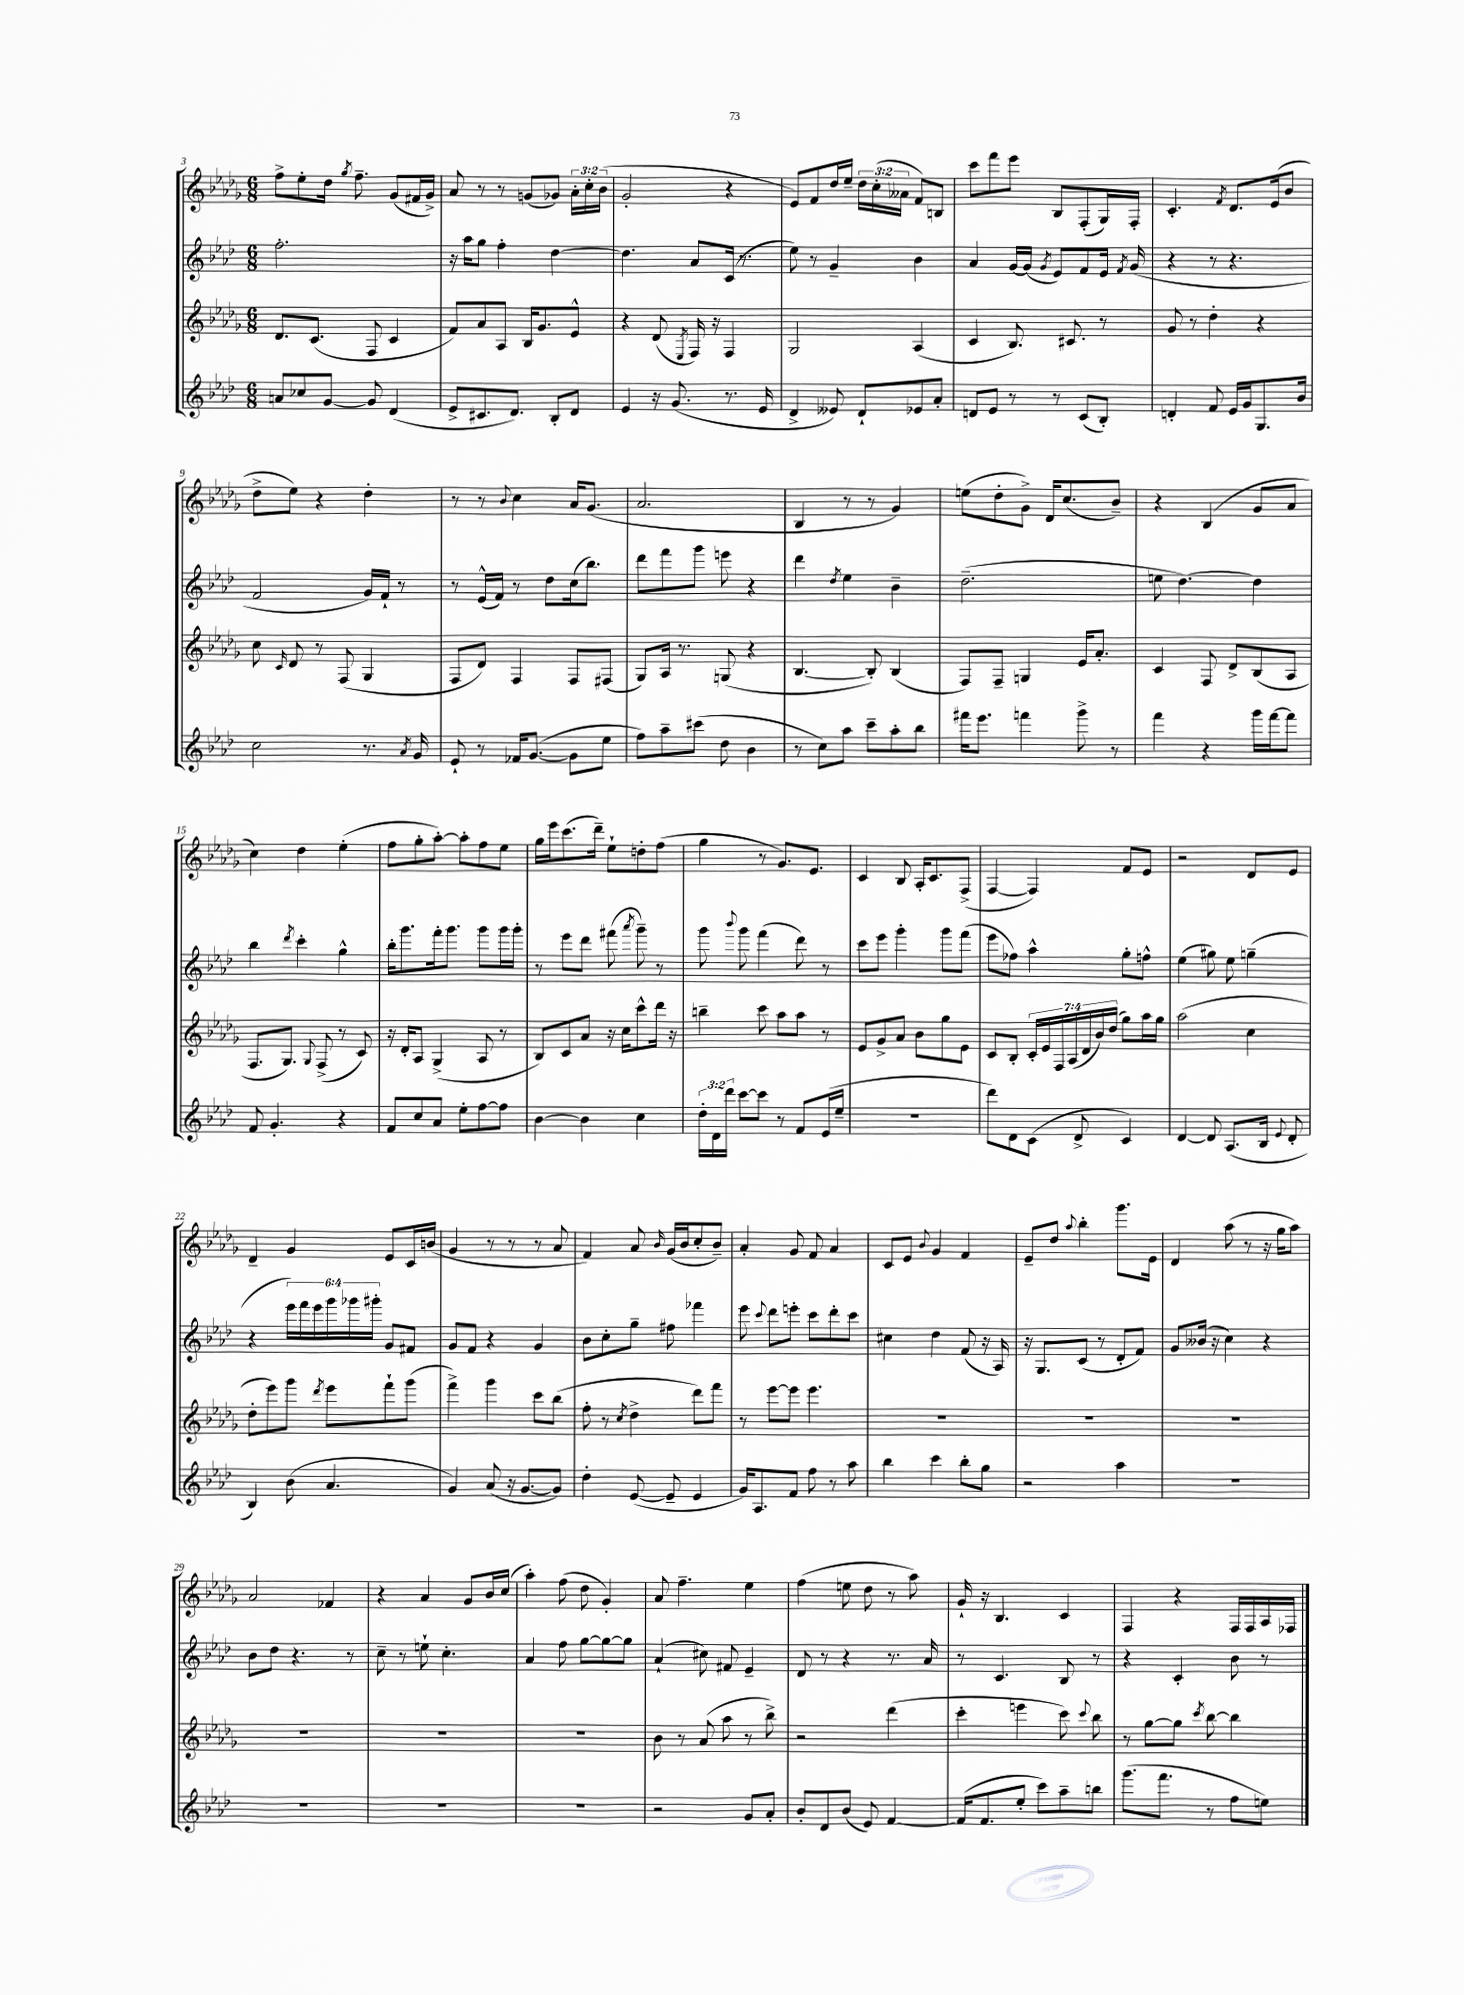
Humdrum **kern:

**kern	**kern	**kern	**kern
*staff4	*staff3	*staff2	*staff1
*clefG2	*clefG2	*clefG2	*clefG2
*k[b-e-a-d-]	*k[b-e-a-d-g-]	*k[b-e-a-d-]	*k[b-e-a-d-g-]
*M6/8	*M6/8	*M6/8	*M6/8
8a/L	8.d-/L	2.ff'\	8ff^\L
8cc-/	.	.	8ee-'\
.	(8.c/J	.	.
[8g/J	.	.	16dd-\Jk
.	.	.	8qgg-/
.	.	.	8.ff~\
8g/]	8F/	.	.
(4d-/	4c/	.	(8g-/L
.	.	.	16f#/L
.	.	.	16g-^/JJ)
=	=	=	=
8e-^/L	8f/L)	16r	8a-/
.	.	16aa-\LK	.
8.c#/	8a-/	8gg\J	8r
.	8A-/J	4ff'\	8r
8.d-/J)	.	.	.
.	16B-/LK	.	(8g/L
.	8.g-/	.	.
8B-'/L	.	[4dd-\	8g-/J)
8d-/J	8e-^^/J	.	24a-'\LL
.	.	.	24cc'\
.	.	.	(24b-\JJ
=	=	=	=
4e-/	4r	4.dd-\]	2g-'/
16r	(8d-/	.	.
(8.g/	.	.	.
.	8qE-/	.	.
.	16F/)	8a-/L	.
.	16r	.	.
8.r	4F/	(16c/Jk	4r
.	.	8.r	.
16e-/	.	.	.
=	=	=	=
4d-^/	2G-/	8ee-\)	8e-/L)
.	.	8r	8f/
8e--/)	.	4g~/	16dd-/L
.	.	.	16ee-~/JJ
8d-`/L	.	.	24dd-\LL
.	.	.	(24cc'\
.	.	.	24a--\JJ
8e-/	(4A-/	4b-\	8f/L)
8a-'/J	.	.	8B/J
=	=	=	=
8d/L	4c/	4a-/	8ccc\L
8e-/J	.	.	8fff\
8r	8.B-/)	[16g/LL	8eee-\J
.	.	(16g/]JJ	.
.	.	8qg/	.
8r	.	8e-/L)	8B-/L
.	8.c#/	.	.
(8c/L	.	8f/	(8F'/
8B-'/J)	8r	16e-/Jk	16G-/L)
.	.	8qf/	.
.	.	(16g/	16F'/JJ
=	=	=	=
4d'/	8g-/	4r	4.c'/
.	8r	.	.
8f/	4dd-'\	8r	.
.	.	.	8qf/
16e-/LL	.	4.r	8.d-/L
16g/J	.	.	.
8.G/	4r	.	.
.	.	.	(16e-/k
.	.	.	8b-/J
16b-/Jk	.	.	.
=	=	=	=
2cc\	8cc\	2f/	8dd-^\L
.	16qqc/	.	.
.	8d-/	.	8ee-\J)
.	8r	.	4r
.	(8F/	.	.
8.r	4G-/	16g/LL)	4dd-'\
.	.	16f`/JJ	.
.	.	8r	.
8qa-/	.	.	.
16g/	.	.	.
=	=	=	=
8e-`/	8F/L	8r	8r
8r	8d-/J)	(16e-^^/LL	8r
.	.	16f/JJ)	.
.	.	.	8qqb-/
16f-/LK	4F/	8r	4cc\
([8.g/J	.	.	.
.	.	8dd-\L	.
8g\]L	8F/L	(16cc\k	16a-/LK
.	.	8.bb-\J)	(8.g-/J
8ee-\J	(8F#/J	.	.
=	=	=	=
8ff\L)	8G-/L)	8ddd-\L	2.a-/
8aa-~\	16A-/Jk	8fff\	.
.	8.r	.	.
(8ccc#\J	.	8ggg\J	.
8dd-\	(8G/	8eee\	.
4b-\	4r	4r	.
=	=	=	=
8r	[4.B-/	4ddd-\	4B-/
8cc\L)	.	.	.
.	.	8qdd-/	.
8aa-\J	.	4ee-\	8r
8ccc~\L	8B-'/])	.	8r
8aa-'\	(4B-/	4b-~\	4g-/)
8bb-\J	.	.	.
=	=	=	=
16fff#\LK	8F/L)	(2.dd-~\	(8ee\L
8.eee-\J	.	.	.
.	8F~/J	.	8dd-'\
4fff\	4G/	.	8g-^\J)
.	.	.	16d-/LK
.	.	.	(8.cc/
8ggg^\	16e-/LK	.	.
.	8.a-'/J	.	.
8r	.	.	8b-~/J)
=	=	=	=
4fff\	4c/	8ee\	4r
.	.	[4.dd-\)	.
4r	8F/	.	(4B-/
.	8d-^/L	.	.
16ggg\LL	(8B-/	4dd-\]	8g-/L
[16fff\J	.	.	.
8fff\]J	8A-/J	.	8a-/J
=	=	=	=
8f/	8.F/L	4bb-\	4cc\)
4.g'/	.	.	.
.	8.G-/J)	.	.
.	.	8qddd-/	.
.	.	4ccc'\	4dd-\
.	8qqG-/	.	.
.	(8F^/	.	.
4r	8r	4gg^^\	(4ee-'\
.	8c/)	.	.
=	=	=	=
8f/L	16r	16bb-'\LK	8ff\L
.	16d-'/LK	8.ggg\	.
8cc/	8A-/J	.	8gg-'\
8a-/J	(4G-^/	16fff'\k	[8aa-'\J)
.	.	8.ggg\J	.
8ee-'\L	.	.	8aa-'\]L
[8ff\	8A-/	8ggg\L	8ff\
8ff\]J	8r	16ggg\L	8ee-\J
.	.	16ggg'\JJ	.
=	=	=	=
[4b-\	8B-/L)	8r	16gg-\LL
.	.	.	16eee-\J
.	8c/	8eee-\L	(8.ccc\
4b-\]	8a-/J	8ddd-\J	.
.	.	.	16ddd-~\Jk)
.	16r	(8fff#\	8ee-`\L
.	16cc\LK	.	.
.	.	8qaaa-/	.
4cc\	8ccc^^\	8ggg~\)	8dd'\
.	16ddd-\Jk	8r	(8ff\J
.	16r	.	.
=	=	=	=
24dd-'\LL	4bb~\	8ggg\	4gg-\
24d-\	.	.	.
24ddd-\JJ	.	.	.
.	.	8qqbbb-/	.
[8ccc\L	.	8ggg\	.
8ccc\]J	8ccc\	(4fff\	8r
8r	8aa-\L	.	8.g-/L)
8f/L	8aa-\J	8ddd-\)	.
.	.	.	8.e-/J
(16e-/L	8r	8r	.
16ee-~/JJ	.	.	.
=	=	=	=
2.r	8e-/L	8ccc\L	4c/
.	8g-^/	8eee-\J	.
.	8a-/J	4ggg'\	8B-/
.	8b-\L	.	16A-'/LK
.	.	.	8.c/
.	8gg-\	8ggg\L	.
.	8e-\J	(8fff\J	(8F^/J
=	=	=	=
8ddd-\L)	8c/L	8eee-\L	[4F/
8d-\	8B-'/J	8ff-\J)	.
(8c\J	28c'/LL	4aa-^^\	4F/])
.	28e-/	.	.
.	28F/	.	.
.	(28A-/	.	.
8d-^/	.	.	.
.	28d-/	.	.
.	28b-/)	.	.
.	(28dd-/JJ	.	.
4c/)	8gg-\L)	8gg'\L	8f/L
.	16aa-\L	8ff^^\J	8e-/J
.	16gg-\JJ	.	.
=	=	=	=
[4d-/	(2aa-\	(4ee-\	2r
8d-/]	.	8gg#\)	.
(8.A-/L	.	8ee-\	.
.	4cc\	(4gg~\	8d-/L
16B-/Jk	.	.	.
8qqe-/	.	.	.
8d-'/	.	.	8e-/J
=	=	=	=
4B-/)	8dd-'\L	4r	4d-~/
.	8eee-\)	.	.
(8b-\	8ggg-\J	24eee-\LL)	4g-/
.	.	24fff\	.
.	.	24eee-\	.
.	8qddd-/	.	.
4.a-/	8eee-\L	24ggg\	.
.	.	24ggg-\	.
.	.	24ggg#'\JJ	.
.	8fff`\	8g/L	8e-/L
.	(8ggg-\J	8f#/J	16c/L
.	.	.	(16b/JJ
=	=	=	=
4g/)	4fff^\)	8g/L	4g-/
.	.	8f/J	.
(8a-/	4ggg-\	4r	8r
16r	.	.	8r
[8.g/L	.	.	.
.	8ccc\L	4g/	8r
8g/]J)	(8bb-\J	.	8a-/
=	=	=	=
4dd-'\	8ff'\	8b-\L	4f/)
.	8r	8cc'\	.
.	8qcc/	.	.
([8e-/	4dd-^\	8gg~\J	8a-/
.	.	.	16qqb-/
8e-~/]	.	8ff#\	(16g-/LL
.	.	.	16b-/J
4e-/	8ddd-\L)	4fff-\	8cc'/
.	8fff\J	.	8b-~/J)
=	=	=	=
16g/LK)	8r	8eee-\	4a-'/
8.A-/	.	.	.
.	.	8qqccc/	.
.	[8eee-\L	8ddd-\L	.
8f/J	8eee-\]J	8eee'\J	8g-/
8ff\	4.eee-\	8ccc\L	8f/
8r	.	8ddd-'\	4a-/
8aa-\	.	8ccc\J	.
=	=	=	=
4bb-\	2.r	4cc#\	8c/L
.	.	.	8e-/J
.	.	.	8qqb-/
4ccc\	.	4dd-\	4g-/
8bb-'\L	.	(8f/	4f/
8gg\J	.	16r	.
.	.	16A-/)	.
=	=	=	=
2r	2.r	16r	8e-~/L
.	.	8.G/L	.
.	.	.	8dd-/J
.	.	.	8qqaa-/
.	.	(8c/J	4bb-'\
.	.	8r	.
4aa-\	.	8d-'/L	8.ggg-\L
.	.	8f/J)	.
.	.	.	16e-\Jk
=	=	=	=
2.r	2.r	8g/L	4d-/
.	.	(16b--/Jk	.
.	.	16r	.
.	.	4cc\)	(8aa-\
.	.	.	8r
.	.	4r	16r
.	.	.	16gg-\LK
.	.	.	8aa-\J)
=	=	=	=
2.r	2.r	8b-\L	2a-/
.	.	8dd-\J	.
.	.	4.r	.
.	.	.	4f-/
.	.	8r	.
=	=	=	=
2.r	2.r	8cc~\	4r
.	.	8r	.
.	.	8ee`\	4a-/
.	.	4.cc'\	.
.	.	.	8g-/L
.	.	.	16b-/L
.	.	.	(16cc/JJ
=	=	=	=
2.r	2.r	4a-/	4aa-'\)
.	.	8ff\	(8ff\
.	.	[8gg\L	8dd-\
.	.	8gg\_	4g-'/)
.	.	8gg\]J	.
=	=	=	=
2r	8b-\	(4a-`/	8a-/
.	8r	.	4.ff~\
.	(8a-/	8cc#\)	.
.	8aa-\	8f#/	.
8g/L	8r	4e-~/	4ee-\
8a-'/J	8bb-^\)	.	.
=	=	=	=
8b-'/L	2r	8d-/	(4ff\
8d-/	.	8r	.
(8b-/J	.	4r	8ee\
8e-/)	.	.	8dd-\
[4f/	(4ddd-\	8.r	8r
.	.	.	8aa-\)
.	.	16a-/	.
=	=	=	=
(16f/]LK	4ccc'\	8r	16g-`/
8.f/	.	.	16r
.	.	4.c/	4.B-/
8ee-'/J	4eee\	.	.
8ccc\L)	.	.	.
8aa-~\	8ccc\)	8B-/	4c/
.	8qqccc/	.	.
8bb\J	8bb-\	8r	.
=	=	=	=
(8.ggg\L	8r	4r	4F/
.	[8gg-\L	.	.
8.fff\J	.	.	.
.	8gg-\]J	4c'/	4r
.	8qccc/	.	.
8r	[8bb-\	.	.
8ff\L	4bb-\]	8b-\	16F/LL
.	.	.	16F/
8ee\J)	.	8r	16A-/
.	.	.	16F-/JJ
==	==	==	==
*-	*-	*-	*-
